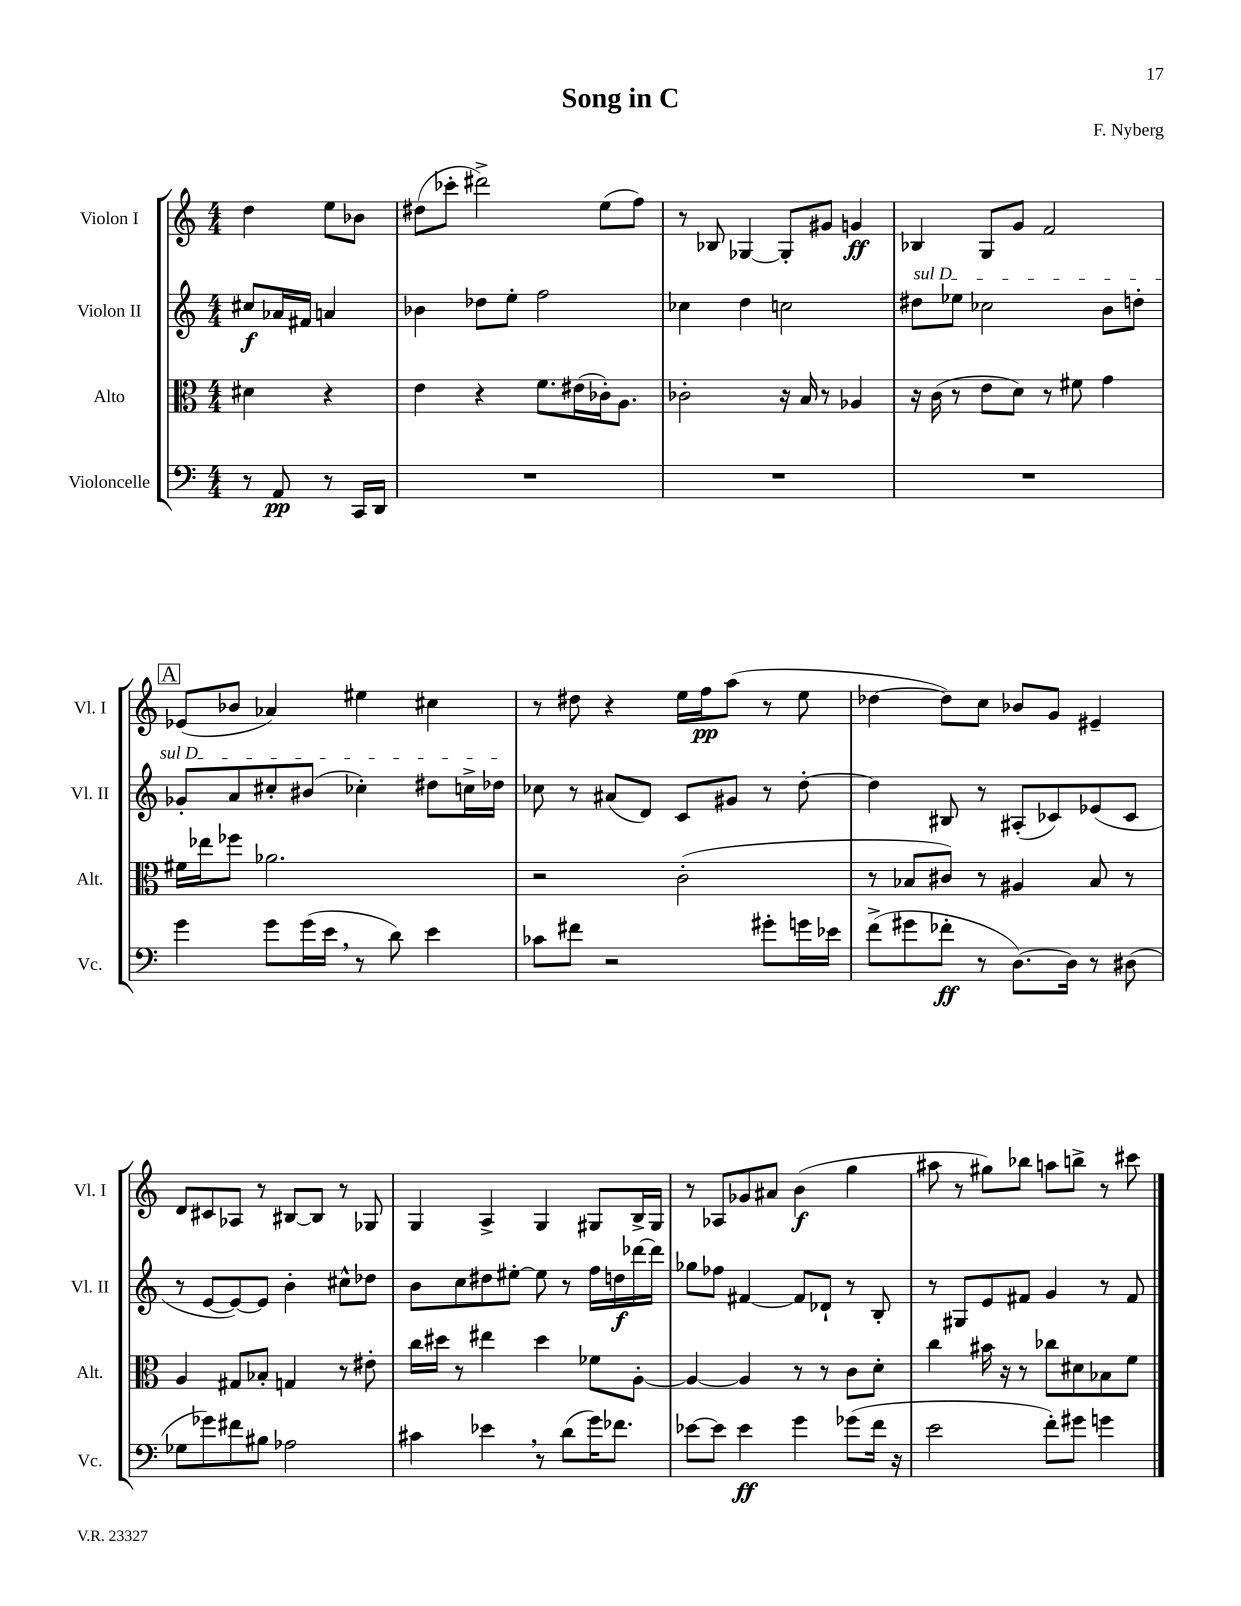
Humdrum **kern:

**kern	**kern	**kern	**kern
*staff4	*staff3	*staff2	*staff1
*clefF4	*clefC3	*clefG2	*clefG2
*k[]	*k[]	*k[]	*k[]
*M4/4	*M4/4	*M4/4	*M4/4
8r	4d#\	8cc#/L	4dd\
8AA/	.	16a-/L	.
.	.	16f#/JJ	.
8r	4r	4a/	8ee\L
16CC/LL	.	.	8b-\J
16DD/JJ	.	.	.
=	=	=	=
1r	4e\	4b-\	(8dd#\L
.	.	.	8ccc-'\J
.	4r	8dd-\L	2ddd#^\)
.	.	8ee'\J	.
.	8.f\L	2ff\	.
.	(16e#\L	.	.
.	16c-'\J)	.	(8ee\L
.	8.A\J	.	.
.	.	.	8ff\J)
=	=	=	=
1r	2c-'\	4cc-\	8r
.	.	.	8B-/
.	.	4dd\	[4G-/
.	16r	2cc\	8G-'/]L
.	16B/	.	.
.	8r	.	8g#/J
.	4A-/	.	4g/
=	=	=	=
1r	16r	8dd#\L	4B-/
.	(16c\	.	.
.	8r	8ee-\J	.
.	8e\L	2cc-\	8G/L
.	8d\J)	.	8g/J
.	8r	.	2f/
.	8f#\	.	.
.	4g\	8b\L	.
.	.	8dd'\J	.
=	=	=	=
4g\	16f#\LL	8g-'/L	(8e-/L
.	16ee-\J	.	.
.	8ff-\J	8a/	8b-/J
8g\L	2.a-\	8cc#'/	4a-/)
(16g\L	.	(8b#/J	.
16e\JJ	.	.	.
8r	.	4cc-'\)	4ee#\
8d\)	.	.	.
4e\	.	8dd#\L	4cc#\
.	.	16cc^\L	.
.	.	16dd-\JJ	.
=	=	=	=
8c-\L	2r	8cc-\	8r
8f#\J	.	8r	8dd#\
2r	.	(8a#/L	4r
.	.	8d/J)	.
.	(2c'\	8c/L	16ee\LL
.	.	.	16ff\J
.	.	8g#/J	(8aa\J
8g#'\L	.	8r	8r
16g\L	.	[8dd'\	8ee\
16e-\JJ	.	.	.
=	=	=	=
(8f^\L	8r	4dd\]	[4dd-\
8g#\	8B-/L	.	.
8f-'\J	8c#/J)	8B#/	8dd-\]L)
8r	8r	8r	8cc\J
[8.D\L)	4A#/	(8A#'/L	8b-/L
.	.	8c-/)	8g/J
16D\]Jk	.	.	.
8r	8B-/	(8e-/	4e#~/
(8D#\	8r	8c-/J	.
=	=	=	=
8G-\L	4A/	8r	8d/L
8g-\)	.	[8e/L	8c#/
8f#\	8G#/L	8e/_)	8A-/J
8B#\J	8B-'/J	8e/]J	8r
2A-\	4G/	4b'\	[8B#/L
.	.	.	8B#/]J
.	8r	8cc#^^\L	8r
.	8e#'\	8dd-\J	8G-/
=	=	=	=
4c#\	16cc\LL	8b\L	4G/
.	16dd#\JJ	.	.
.	8r	8cc\	.
4e-\	4ee#\	8dd#\	4A^/
.	.	[8ee#'\J	.
8r	4dd#\	8ee#\]	4G/
(8d\L	.	8r	.
16g\K)	8f-\L	16ff\LL	8G#/L
8.f-\J	.	16dd\	.
.	[8A'\J	[16ddd-\	16B^/L
.	.	16ddd-\]JJ	16G#/JJ
=	=	=	=
[8e-\L	4A/_	8gg-\L	8r
8e-\]J	.	8ff-\J	8A-/L
4e-\	4A/]	[4f#/	8g-/
.	.	.	8a#/J
4g\	8r	8f#/]L	(4b\
.	8r	8d-`/J	.
(8g-\L	8c\L	8r	4gg\
16f\Jk	8d'\J	8B'/	.
16r	.	.	.
=	=	=	=
2e\	4cc\	8r	8aa#\
.	.	8G#/L	8r
.	16b#\	8e/	8gg#\L)
.	16r	.	.
.	8r	8f#/J	8bb-\J
8f'\L)	8cc-\L	4g/	8aa\L
8g#\J	8d#\	.	8bb^\J
4g\	8B-\	8r	8r
.	8f\J	8f#/	8ccc#\
==	==	==	==
*-	*-	*-	*-
